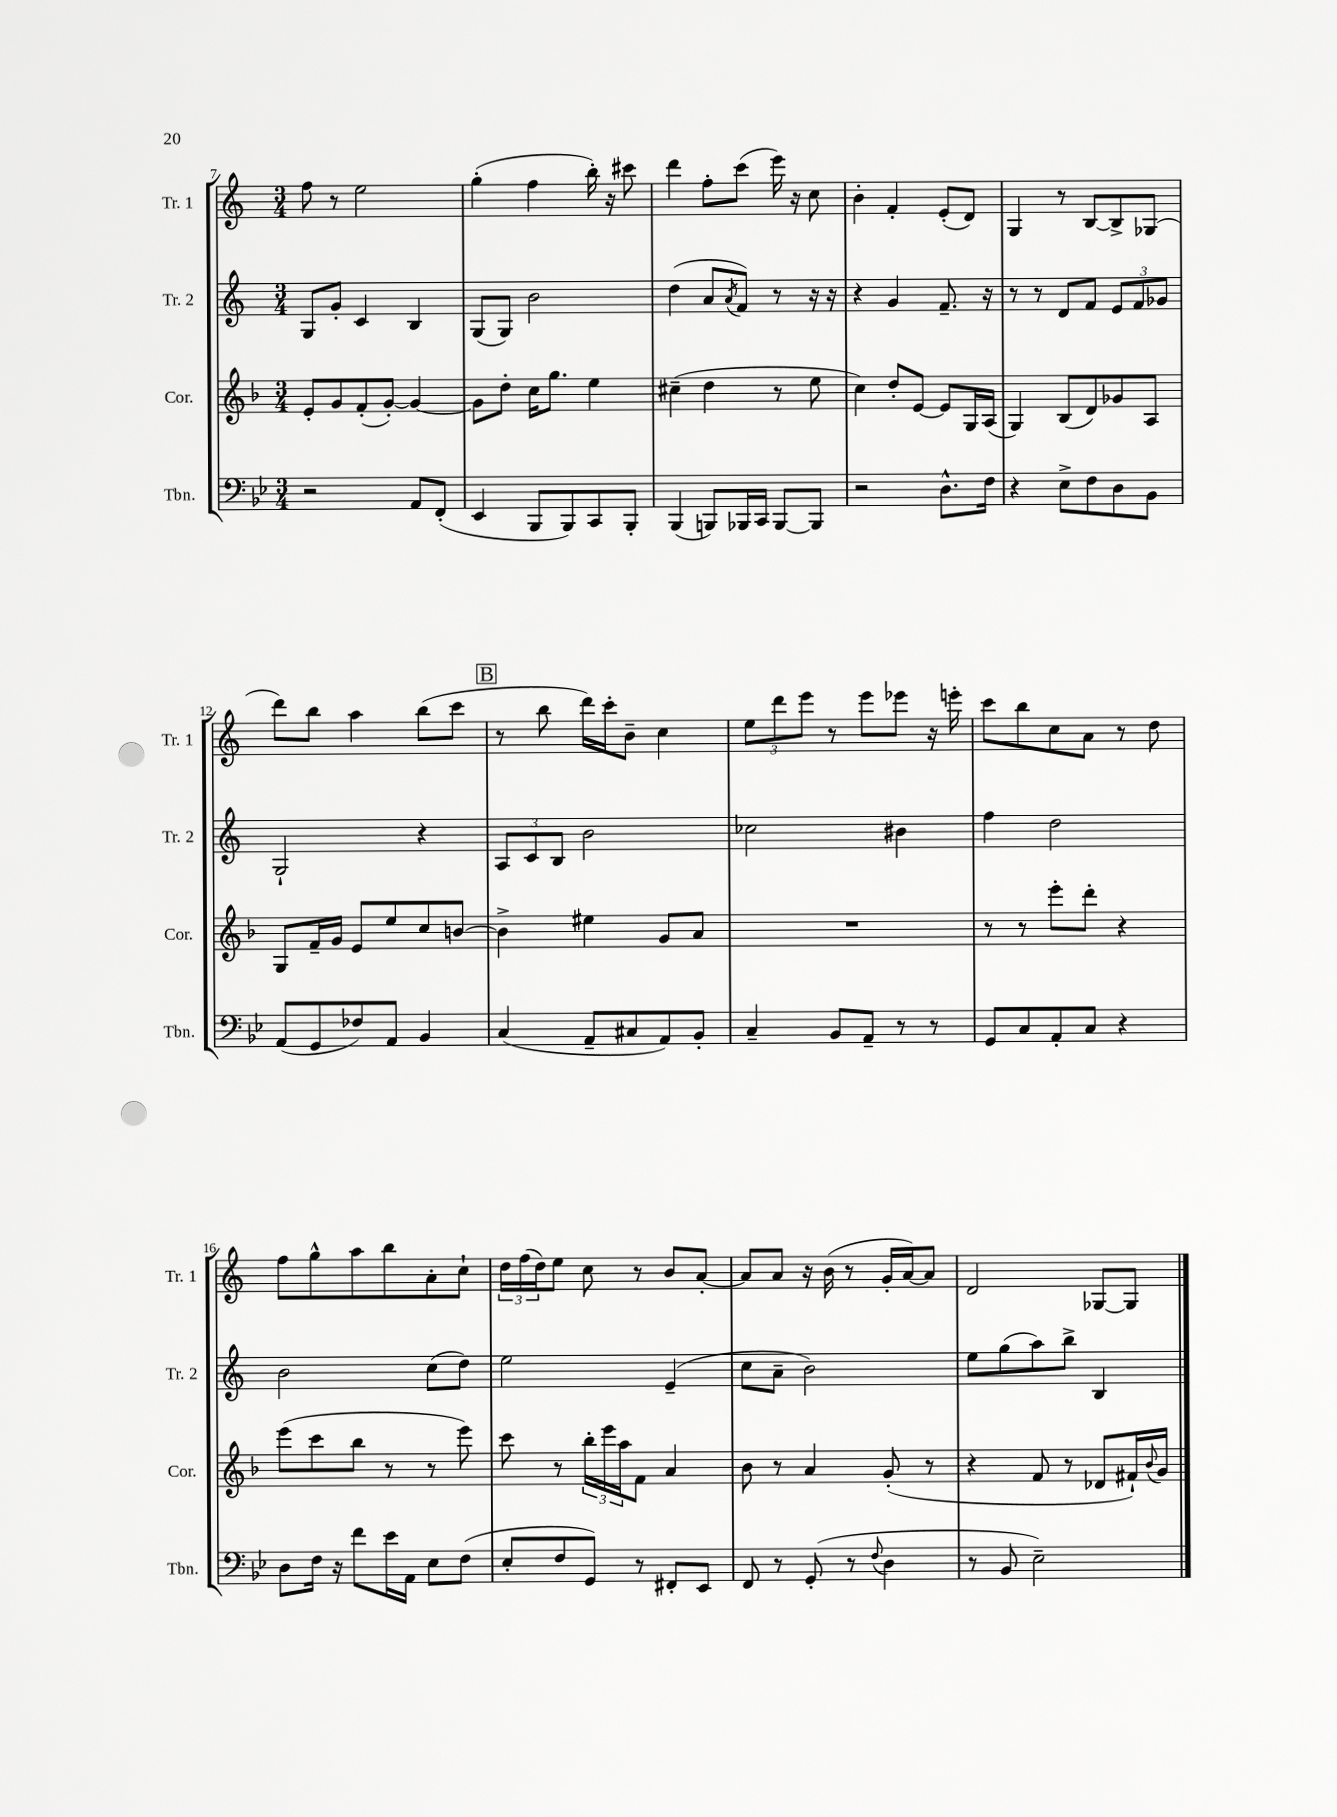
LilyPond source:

<<
\new StaffGroup <<
\new Staff = "s0" \with { instrumentName = "Tr. 1" shortInstrumentName = "Tr. 1" } {
    \clef treble \key c \major \numericTimeSignature \time 3/4
    f''8 r8 e''2 |
    g''4-.( f''4 b''16-.) r16 cis'''8 |
    d'''4 f''8-. c'''8( e'''16) r16 c''8 |
    b'4-. f'4-. e'8-.( d'8) |
    g4 r8 b8~ b8-> ges8( |
    d'''8) b''8 a''4 b''8( c'''8 |
    \mark \markup { \box "B" } r8 b''8 d'''16) c'''16-. b'8-- c''4 |
    \tuplet 3/2 { e''8 d'''8 e'''8 } r8 e'''8 ees'''8 r16 e'''16-. |
    c'''8 b''8 c''8 a'8 r8 d''8 |
    f''8 g''8-^ a''8 b''8 a'8-. c''8-! |
    \tuplet 3/2 { d''16 f''16( d''16) } e''8 c''8 r8 b'8 a'8~-. |
    a'8 a'8 r16 b'16( r8 g'16-. a'16~) a'8 |
    d'2 ges8~ ges8 \bar "|." |
}
\new Staff = "s1" \with { instrumentName = "Tr. 2" shortInstrumentName = "Tr. 2" } {
    \clef treble \key c \major \numericTimeSignature \time 3/4
    g8 g'8-. c'4 b4 |
    g8( g8) b'2 |
    d''4( a'8 \acciaccatura { a'8 } f'8) r8 r16 r16 |
    r4 g'4 f'8.-- r16 |
    r8 r8 d'8 f'8 \tuplet 3/2 { e'8 f'8 ges'8 } |
    g2-! r4 |
    \mark \markup { \box "B" } \tuplet 3/2 { a8 c'8 b8 } b'2 |
    ces''2 bis'4 |
    f''4 d''2 |
    b'2 c''8( d''8) |
    e''2 e'4--( |
    c''8 a'8-- b'2) |
    e''8 g''8( a''8) b''8-> b4 \bar "|." |
}
\new Staff = "s2" \with { instrumentName = "Cor." shortInstrumentName = "Cor." } {
    \clef treble \key f \major \numericTimeSignature \time 3/4
    e'8-. g'8 f'8-.( g'8~-.) g'4~ |
    g'8 d''8-. c''16 g''8. e''4 |
    cis''4--( d''4 r8 e''8 |
    c''4) d''8-. e'8~ e'8 g16 a16( |
    g4) bes8( d'8) ges'8 a8 |
    g8 f'16-- g'16 e'8 e''8 c''8 b'8~ |
    \mark \markup { \box "B" } b'4-> eis''4 g'8 a'8 |
    R2. |
    r8 r8 e'''8-. d'''8-. r4 |
    e'''8( c'''8 bes''8 r8 r8 e'''8) |
    c'''8 r8 \tuplet 3/2 { bes''16-. e'''16 a''16 } f'8 a'4 |
    bes'8 r8 a'4 g'8-.( r8 |
    r4 f'8 r8 des'8 fis'16-!) \appoggiatura { bes'8 } g'16 \bar "|." |
}
\new Staff = "s3" \with { instrumentName = "Tbn." shortInstrumentName = "Tbn." } {
    \clef bass \key bes \major \numericTimeSignature \time 3/4
    r2 a,8 f,8-.( |
    ees,4 bes,,8 bes,,8) c,8 bes,,8-. |
    bes,,4( b,,8) bes,,16 c,16 bes,,8~ bes,,8 |
    r2 d8.-^ f16 |
    r4 ees8-> f8 d8 bes,8 |
    a,8( g,8 fes8) a,8 bes,4 |
    \mark \markup { \box "B" } c4( a,8-- cis8 a,8) bes,8-. |
    c4-- bes,8 a,8-- r8 r8 |
    g,8 c8 a,8-. c8 r4 |
    d8 f16 r16 f'8 ees'16 a,16 ees8 f8( |
    ees8-. f8 g,8) r8 fis,8-. ees,8 |
    f,8 r8 g,8-.( r8 \appoggiatura { f8 } d4 |
    r8 bes,8 ees2--) \bar "|." |
}
>>
>>
\layout { \context { \Score currentBarNumber = #7 } }
